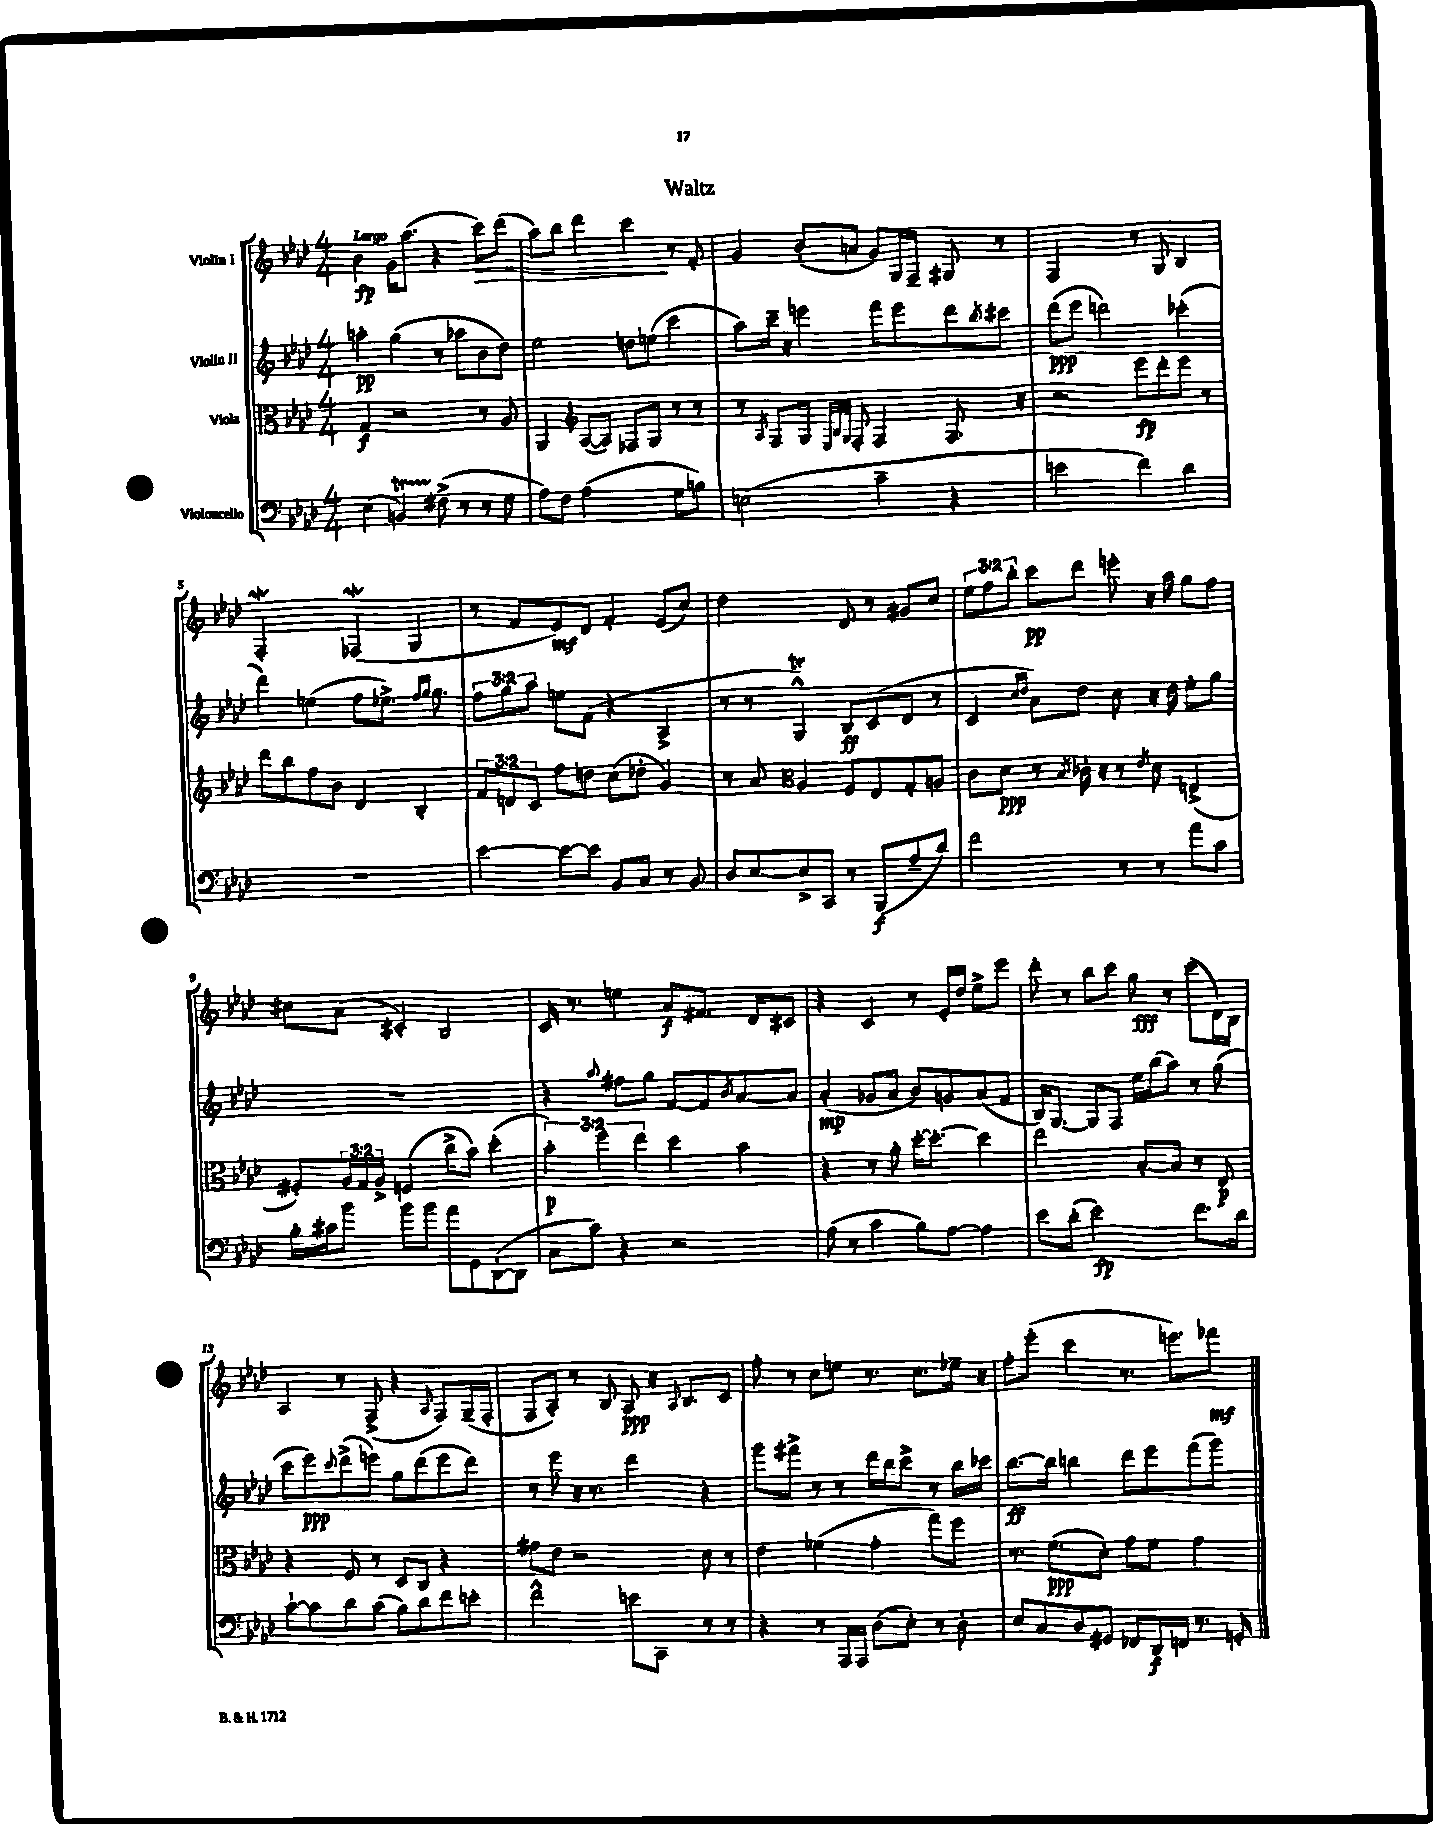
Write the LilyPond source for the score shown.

\header { title = "Waltz" }
<<
\new StaffGroup <<
\new Staff = "s0" \with { instrumentName = "Violin I" } {
    \clef treble \key aes \major \numericTimeSignature \time 4/4 \override Staff.TupletNumber.text = #tuplet-number::calc-fraction-text \tempo "Largo"
    bes'4\fp g'16 aes''8.( r4 c'''8\>) des'''8( |
    aes''8) bes''8 des'''4 c'''4\! r8 f'8-. |
    g'4 bes'8-.( a'8 g'8) g16 f16-- gis8 r8 |
    f2 r8 g8 bes4 |
    f2-.\mordent fes4\mordent( g4 |
    r8 f'8 ees'8\mf) des'8 f'4-. ees'8( c''8) |
    des''2 des'8 r8 gis'8 c''8 |
    \tuplet 3/2 { ees''8 f''8 bes''8-. } c'''8\pp des'''8 e'''8-. r16 aes''16 g''8 f''8 |
    cis''8 aes'8( cis'4-.) bes2 |
    c'16 r8. e''4 aes'8\f fis'8. des'16 cis'8 |
    r4 c'4 r8 ees'16-. des''16 ees''8-> ees'''8 |
    des'''8-. r8 bes''8 c'''8 g''8\fff r8 c'''8( des'16) bes16 |
    aes4 r8 f8->( r4 \appoggiatura { aes8 } f8) g16--( f16-. |
    f8 aes8-.) r8 bes8 aes8\ppp r16 \appoggiatura { aes8 } bes8. c'8 |
    f''8-. r8 c''8 e''8 r8. c''8. ees''16-- r16 |
    f''8-. ees'''8-.( c'''4 r8. e'''8.) fes'''8\mf \bar "|." |
}
\new Staff = "s1" \with { instrumentName = "Violin II" } {
    \clef treble \key aes \major \numericTimeSignature \time 4/4 \override Staff.TupletNumber.text = #tuplet-number::calc-fraction-text
    a''4-.\pp g''4( r8 aes''8 bes'8 des''8) |
    ees''2 d''8 e''8( c'''4 |
    aes''8) c'''16-- r16 e'''4 f'''8 e'''8 des'''8 \acciaccatura { bes''8 } cis'''8 |
    des'''8\ppp( ees'''8 d'''2) ces'''4-.( |
    des'''4) e''4( f''8 ees''8.->) \grace { f''16 g''16 } g''8. |
    \tuplet 3/2 { f''8 g''8 aes''8 } e''8 f'8( r4 aes4-> |
    r8 r8 g4-^\trill) bes8\ff c'8( des'8 r8 |
    c'4 \grace { c''16 des''16 } aes'8) des''8 c''8 r16 des''16 ees''8-. g''8 |
    R1 |
    r4 \appoggiatura { aes''8 } fis''8 g''8 f'8~ f'8 \acciaccatura { bes'8 } aes'8~ aes'8 |
    aes'4-.\mp( ges'8 aes'8 bes'8) g'8 aes'8( f'8 |
    bes16) g8.~ g8 f8 ees''16 bes''16( aes''8) r8 g''8( |
    c'''8 ees'''8\ppp) \appoggiatura { c'''8 } des'''8->( e'''8) g''8 des'''8( e'''8 des'''8) |
    r8 ees'''8 r16 r8. des'''4 r4 |
    g'''8 fis'''8-> r8 r8 des'''16 bes''16 c'''8-> r8 bes''16 ces'''16 |
    bes''8.~\ff bes''16 b''4 des'''8 ees'''8 f'''8( g'''8) \bar "|." |
}
\new Staff = "s2" \with { instrumentName = "Viola" } {
    \clef alto \key aes \major \numericTimeSignature \time 4/4 \override Staff.TupletNumber.text = #tuplet-number::calc-fraction-text
    g4\f r2 r8 aes8 |
    aes,4 \clef treble aes8~( aes8) fes8 g8 r8 r8 |
    r8 \acciaccatura { aes8 } f8 g8 \grace { ees32 bes32 g32 } f8-. f4 f8. r16 |
    r2 ees'''8\fp des'''8-. ees'''8 r8 |
    des'''8 bes''8 f''8 bes'8 des'4 bes4-. |
    \tuplet 3/2 { f'8 d'8 c'8 } f''8 d''8 c''8( des''8-. g'4) |
    r8 aes'8 \clef alto aes4 f8 ees8 g8-. a8 |
    c'8 des'8\ppp r8 \acciaccatura { bes8 } ces'16-. r16 r8 \acciaccatura { ees'8 } des'8 e4->( |
    fis8-.) \tuplet 3/2 { aes16 g16 aes16-> } f4( c''8-> bes'8) des''4-.( |
    \tuplet 3/2 { bes'4-.\p) f''4 ees''4 } des''4 bes'4 |
    r4 r8 aes'8-. des''16~-. des''8.~-. des''4 |
    ees''2 bes8~-. bes8 r8 ees8\p |
    r4 f8 r8 des8 c8 r4 |
    gis'8 ees'8 r2 des'8 r8 |
    ees'4 fes'4( g'4-. g''8) f''8 |
    r8. f'8.\ppp( des'8-.) g'8 f'8 g'4 \bar "|." |
}
\new Staff = "s3" \with { instrumentName = "Violoncello" } {
    \clef bass \key aes \major \numericTimeSignature \time 4/4
    ees4( b,4\startTrillSpan) fis8->\stopTrillSpan( r8 r8 g8 |
    aes8) f8 aes2( g8 b8) |
    e2( c'4-- r4 |
    e'2 f'4) des'4 |
    R1 |
    ees'4~ ees'8~ ees'8 bes,8 c8 r8 bes,8 |
    des8 ees8~ ees8-> c,8 r8 bes,,8\f( aes8-- des'8) |
    f'2 r8 r8 aes'8 c'8 |
    bes16-. cis'16 bes'8 bes'8 bes'8 aes'8 g,8 des,8~-.( des,8 |
    c8 c'8) r4 r2 |
    aes8( r8 c'4 bes8) aes8~ aes4 |
    ees'8 des'8-.( ees'2\fp) f'8. des'16 |
    c'8~-! c'8 des'8 c'8( bes8) des'8 f'8 e'8-. |
    f'2-^ e'8 c,8 r8 r8 |
    r4 r8 aes,,16 aes,,16 des8( ees8-.) r8 des8-. |
    ees8 c8 des8 gis,8 fes,8 des,16\f f,16 r8. g,16-. \bar "|." |
}
>>
>>
